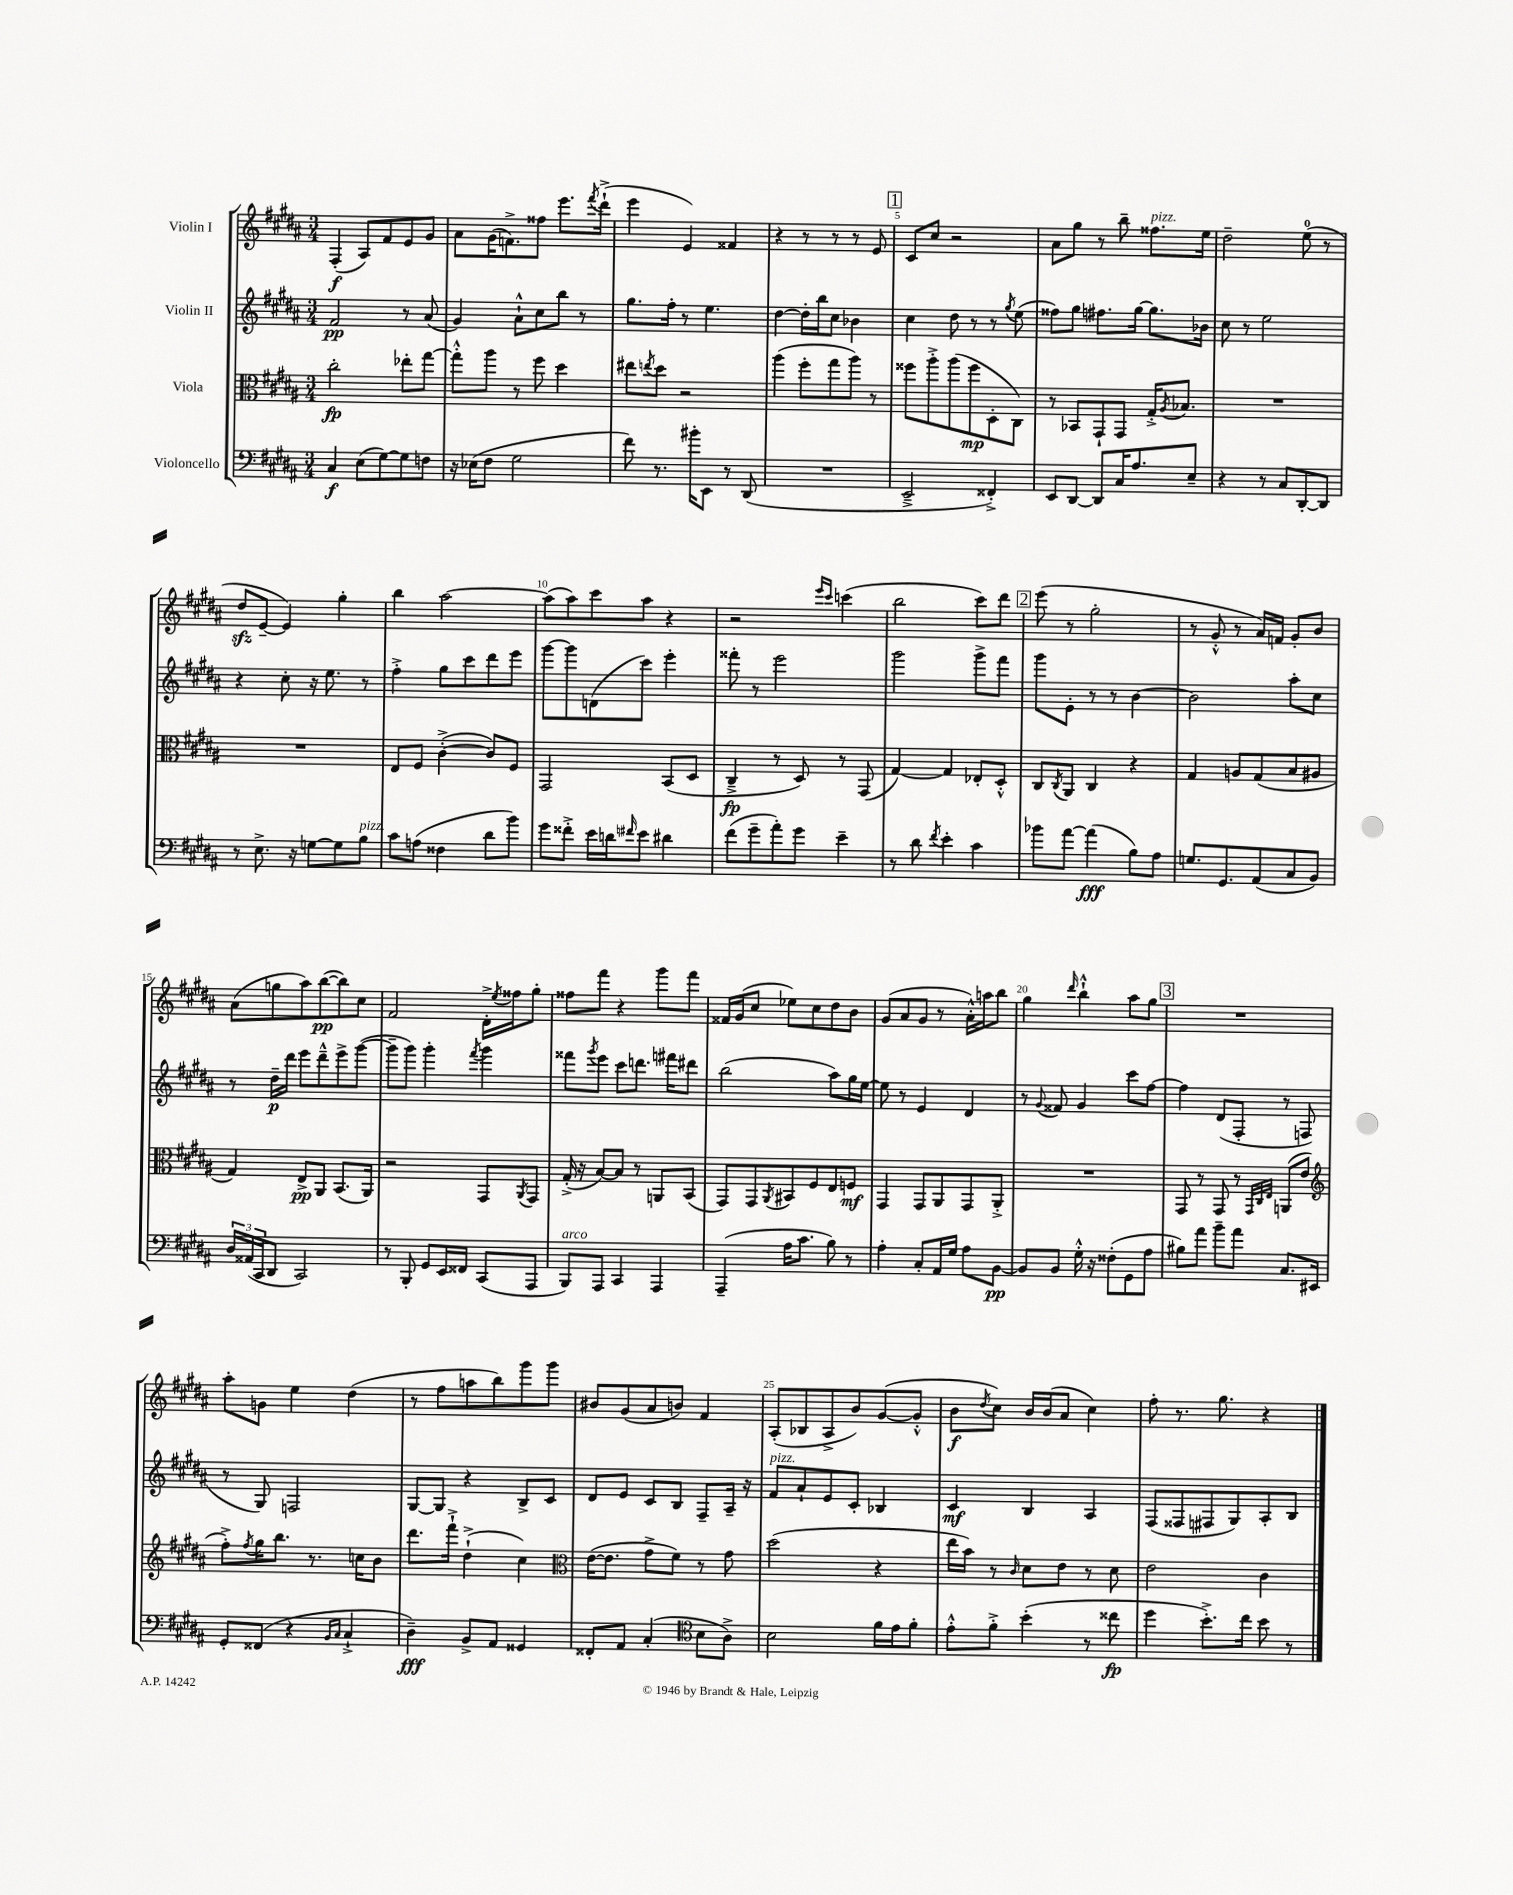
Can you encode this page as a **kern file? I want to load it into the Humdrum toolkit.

**kern	**kern	**kern	**kern
*staff4	*staff3	*staff2	*staff1
*clefF4	*clefC3	*clefG2	*clefG2
*k[f#c#g#d#a#]	*k[f#c#g#d#a#]	*k[f#c#g#d#a#]	*k[f#c#g#d#a#]
*M3/4	*M3/4	*M3/4	*M3/4
4C#	2cc#'	2f#	(4F#'
(8E	.	.	8A#)
[8G#)	.	.	8f#
8G#]	8ee-'	8r	8e
8F	[8gg#	(8a#	8g#
=	=	=	=
16r	8gg#'^^]	4g#)	8a#
(16E-	.	.	.
8F#	8aa#	.	(16g#
.	.	.	8.f^)
2G#	8r	8a#`^^	.
.	8ff#	8cc#	8ff##
.	4dd#	8bb	8.eee
.	.	8r	.
.	.	.	8qfff#
.	.	.	(16ddd#`^
=	=	=	=
8f#)	8ee#	8.gg#	4eee
.	8qee	.	.
8.r	8dd#	.	.
.	.	16ff#'	.
.	2r	8r	4e)
16b#'	.	.	.
8EE	.	4.ee	.
8r	.	.	4f##
(8DD#	.	.	.
=	=	=	=
2.r	(4aa#	[4dd#	4r
.	8ff#'	16dd#']	8r
.	.	16bb	.
.	8gg#	8cc#	8r
.	8aa#)	4b-	8r
.	8r	.	8e
=	=	=	=
2EE~^	8ff##	4cc#	8c#
.	8aa#'^	.	8cc#
.	(8aa#	8dd#	2r
.	8ff##	8r	.
4FF##'^)	8D#'	8r	.
.	.	8qgg#	.
.	8C#)	(8ee	.
=	=	=	=
8EE	8r	8ff##)	8a#
[8DD#	8BB-	8gg#	8gg#
8DD#]	8GG#`	8.ff#	8r
16C#	8GG#	.	8bb~
8.A#	.	[16gg#	.
.	16G#'^	8.gg#]	8.ff##
.	8qA#	.	.
.	8.B-	.	.
8E~	.	.	.
.	.	16b-	16ee
=	=	=	=
4r	2.r	8cc#	2dd#~
.	.	8r	.
8r	.	2ee	.
8C#	.	.	.
[8DD#'	.	.	(8ee
8DD#]	.	.	8r
=	=	=	=
8r	2.r	4r	8dd#
8.E^	.	.	[8e~
.	.	8cc#'	4e])
16r	.	.	.
[8G	.	16r	.
.	.	8.ee	.
8G]	.	.	4gg#'
8B	.	8r	.
=	=	=	=
8c#	8E	4ff#'^	4bb
(8A	8F#	.	.
4F##	([4c#'^	8gg#	[2aa#
.	.	8ccc#	.
8d#	8c#])	8ddd#	.
8b)	8F#	8eee	.
=	=	=	=
8g#	2GG#	[8ggg#	(8aa#]
8f##'^	.	8ggg#]	8aa#)
16e	.	(8d	8ccc#
16d	.	.	.
16qqf#	.	.	.
8e	.	8ccc#)	8aa#
4d#	(8BB	4eee'	4r
.	8D#	.	.
=	=	=	=
(8f#	4C#~^	8fff##'	2r
8g#~	.	8r	.
8a#')	8r	2eee	.
8g#	8D#)	.	.
.	.	.	16qqeee
.	.	.	16qqccc#
4e~	8r	.	(4ccc
.	(8GG#	.	.
=	=	=	=
8r	[4G#)	2ggg#	2bb
8d#	.	.	.
8qf#	.	.	.
4e'	4G#]	.	.
4c#	8E-'	8ggg#^	8ccc#)
.	8D#'^^	8fff#	8ddd#
=	=	=	=
8b-	8C#	8ggg#	(8eee
.	8qC#	.	.
[8a#	8AA#	8e'	8r
(4a#]	4C#	8r	2gg#'
.	.	8r	.
8B)	4r	[4b	.
8A#	.	.	.
=	=	=	=
8.G	4G#	2b]	8r
.	.	.	8g#'^^
8.GG#	.	.	.
.	8A	.	8r
(8AA#	(8G#	.	16a#)
.	.	.	16f
8C#	8B	8aa#'	8g#'
8BB)	8A#	8cc#	8b
=	=	=	=
24D#	4G#)	8r	(8a#
(24AA##	.	.	.
24CC#	.	.	.
8DD#	.	16dd#~	8gg
.	.	16ddd#	.
2CC#)	8E^	8eee	8aa#)
.	8AA#	8ddd#~^^	([8bb
.	(8.BB	8eee^	8bb])
.	.	([8ggg#	8cc#
.	16AA#)	.	.
=	=	=	=
8r	2r	8ggg#~]	2f#
8BBB'	.	8ggg#)	.
8GG#	.	4ggg#'	.
16EE	.	.	.
16FF##	.	.	.
.	.	8qfff#	.
(8CC#	8GG#	4ggg#	16d#'^
.	.	.	8qee
.	.	.	16ff##
.	8qAA#	.	.
8AAA#	8GG#	.	8gg#'
=	=	=	=
8BBB)	(16G#'^	8fff##	8ff##
.	16r	.	.
.	.	8qggg#	.
8AAA#	[8B)	8eee	8fff#
4CC#	8B]	8ccc#	4r
.	8r	8.ddd	.
4AAA#	8AA	.	8ggg#
.	.	16fff#	.
.	(8BB	8ddd#	8fff#
=	=	=	=
(4AAA#~	8GG#)	(2bb	16f##
.	.	.	(16g#
.	8GG#	.	8cc#
.	8qAA#	.	.
16A#	8BB#	.	8ee-)
8.c#	.	.	.
.	8F#	.	8cc#
8B)	8E	8aa#)	8dd#
8r	8F	16gg#	8b
.	.	[16ee	.
=	=	=	=
4A#'	4GG#	8ee]	(8g#
.	.	8r	8a#
8C#'	8GG#	4e	8g#
16AA#	8AA#	.	8r
16G#	.	.	.
8A#	8GG#	4d#	16a#'^^)
.	.	.	16aa
[8BB	8AA#'^	.	8bb
=	=	=	=
8BB]	2.r	8r	4gg#
.	.	8qqg#	.
8BB	.	8f##	.
.	.	.	16qqddd#
16G#'^^	.	4g#	4bb`^^
16r	.	.	.
(8F##'	.	.	.
8GG#	.	8ccc#	8aa#
8A#	.	[8ff#	8gg#
=	=	=	=
8B#)	8GG#	4ff#]	2.r
8a#	8r	.	.
8b~	8GG#	(8d#	.
8a#	8r	8F#'	.
.	32qqGG#	.	.
.	32qqC#	.	.
.	32qqE	.	.
8.C#	(8AA	8r	.
.	8e	8F	.
16EE#	.	.	.
=	=	=	=
*	*clefG2	*	*
8GG#'	8ff#'^)	8r	8aa#'
.	8qff#	.	.
(8FF##	16gg#	8G#)	8g
.	8.bb	.	.
4r	.	2F	4ee
.	8.r	.	.
16qqBB	.	.	.
16qqC#	.	.	.
4C#`^	.	.	(4dd#
.	16cc	.	.
.	8b	.	.
=	=	=	=
4D#~)	8.ddd#	[8G#	8r
.	.	8G#]	8ff#
.	16fff#`^	.	.
8BB^	(4dd#`^	4r	8aa
8AA#	.	.	8bb)
4GG##	4cc#)	8B^	8ggg#
.	.	8c#	8ggg#
=	=	=	=
*	*clefC3	*	*
8FF##'	([16e	8d#	8b#
.	8.e]	.	.
8AA#	.	8e	(8g#
(4C#'	8g#^	8c#	8a#
.	8f#)	8B	8b)
*clefC4	*	*	*
8B	8r	8F#~	4f#
8A#^)	8g#	16A#~	.
.	.	16r	.
=	=	=	=
2B	(2dd#	8f#	(8A#'
.	.	8a#`	8B-
.	.	8e	8A#^
.	.	8c#'	8b)
16f#	4r	4B-	([8g#
16e	.	.	.
8f#'	.	.	8g#'^^]
=	=	=	=
8e'^^	16ee	4c#	8b
.	16b)	.	.
.	.	.	8qdd#
8f#'^	8r	.	8cc#)
.	16qqc#	.	.
(4b'	8d#	4B	16b
.	.	.	(16b
.	8e	.	8a#
8r	8r	4A#	4cc#)
8cc##	8d#	.	.
=	=	=	=
4dd#	2e	(8F#	8ff#'
.	.	8F##	8.r
8.b'^)	.	8F#	.
.	.	.	8.gg#
.	.	8G#)	.
16cc#	.	.	.
8b	4c#	8A#'	4r
8r	.	8B	.
==	==	==	==
*-	*-	*-	*-
